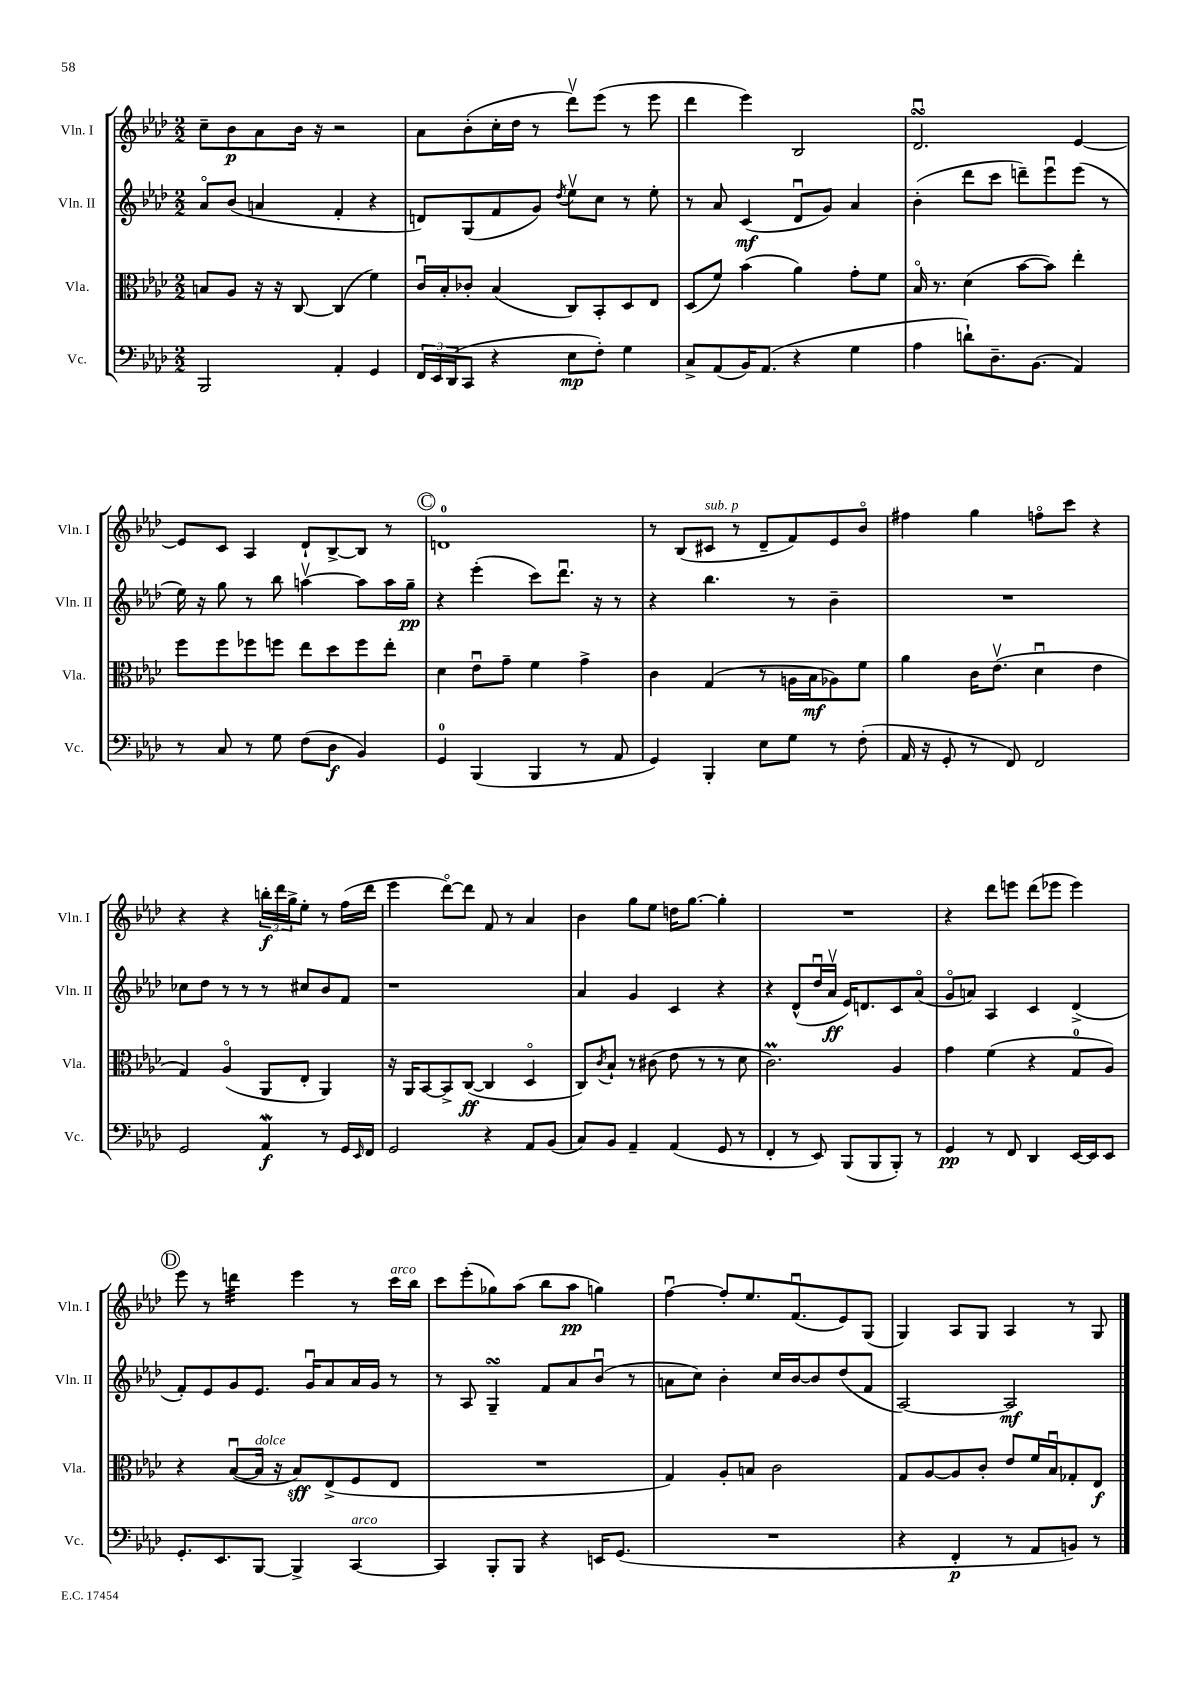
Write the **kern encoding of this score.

**kern	**dynam	**kern	**dynam	**kern	**dynam	**kern	**dynam
*part4	*part4	*part3	*part3	*part2	*part2	*part1	*part1
*staff4	*staff4	*staff3	*staff3	*staff2	*staff2	*staff1	*staff1
*I"Vc.	*	*I"Vla.	*	*I"Vln. II	*	*I"Vln. I	*
*I'Vc.	*	*I'Vla.	*	*I'Vln. II	*	*I'Vln. I	*
*clefF4	*	*clefC3	*	*clefG2	*	*clefG2	*
*k[b-e-a-d-]	*	*k[b-e-a-d-]	*	*k[b-e-a-d-]	*	*k[b-e-a-d-]	*
*M2/2	*	*M2/2	*	*M2/2	*	*M2/2	*
=15	=15	=15	=15	=15	=15	=15	=15
2BBB-/	.	8Bn/L	.	8a-/L	.	8cc~\L	.
.	.	8A-/J	.	(8b-/J	.	8b-\	p
.	.	16r	.	4an/	.	8a-\	.
.	.	16r	.	.	.	.	.
.	.	[8C/	.	.	.	16b-\Jk	.
.	.	.	.	.	.	16r	.
4AA-'/	.	(4C/]	.	4f'/	.	2r	.
4GG/	.	4f\)	.	4r	.	.	.
=16	=16	=16	=16	=16	=16	=16	=16
24FF/LL	.	16cu/LL	.	8dn/L)	.	8a-\L	.
24EE-/	.	.	.	.	.	.	.
.	.	16B-'/J	.	.	.	.	.
(24DD-/J	.	.	.	.	.	.	.
8CC/J	.	8c-X'/J	.	(8G/	.	(8b-'\	.
4r	.	(4B-/	.	8f/	.	16cc'\L	.
.	.	.	.	.	.	16dd-\JJ	.
.	.	.	.	8g/J)	.	8r	.
.	.	.	.	8qdd-/	.	.	.
8E-\L	mp	8C/L)	.	8ee-v\L	.	8ddd-v\L)	.
8F'\J)	.	8BB-'/	.	8cc\J	.	(8eee-\J	.
4G\	.	8D-/	.	8r	.	8r	.
.	.	8E-/J	.	8ee-'\	.	8eee-\	.
=17	=17	=17	=17	=17	=17	=17	=17
8C^/L	.	(8D-/L	.	8r	.	4ddd-\	.
(8AA-/	.	8f/J)	.	8a-/	.	.	.
16BB-/K)	.	(4b-\	.	(4c/	mf	4eee-\)	.
(8.AA-/J	.	.	.	.	.	.	.
4r	.	4a-\)	.	8d-u/L	.	2B-/	.
.	.	.	.	8g/J)	.	.	.
4G\	.	8g'\L	.	4a-/	.	.	.
.	.	8f\J	.	.	.	.	.
=18	=18	=18	=18	=18	=18	=18	=18
4A-\	.	16B-/	.	(4b-'\	.	2.d-sSSsu/	.
.	.	8.r	.	.	.	.	.
8dn`\L)	.	(4d-\	.	8ddd-\L	.	.	.
8.D-~\	.	.	.	8ccc\J	.	.	.
.	.	[8b-\L	.	8dddn~\L)	.	.	.
(8.BB-\J	.	.	.	.	.	.	.
.	.	8b-\J])	.	8eee-u\	.	.	.
4AA-/)	.	4ee-'\	.	(8eee-\J	.	[4e-/	.
.	.	.	.	8r	.	.	.
!!LO:LB:g=z
=19	=19	=19	=19	=19	=19	=19	=19
8r	.	8ff\L	.	16ee-\)	.	8e-/L]	.
.	.	.	.	16r	.	.	.
8C/	.	8ff\	.	8gg\	.	8c/J	.
8r	.	8ff-X\	.	8r	.	4A-/	.
8G\	.	8ffn\J	.	8bb-\	.	.	.
(8F\L	.	8ee-\L	.	[4aanv\	.	8d-`/L	.
8D-\J	f	8dd-\	.	.	.	[8B-^/	.
4BB-/)	.	8ff\	.	8aa\L]	.	8B-/J]	.
.	.	8ee-'\J	.	16aa\L	.	8r	.
.	.	.	.	16gg~\JJ	pp	.	.
!!LO:REH:place=s1:t=C
=20	=20	=20	=20	=20	=20	=20	=20
4GG/	.	4d-\	.	4r	.	1dn	.
(4BBB-/	.	8e-u\L	.	(4eee-'\	.	.	.
.	.	8g~\J	.	.	.	.	.
4BBB-/	.	4f\	.	8ccc\L)	.	.	.
.	.	.	.	8.ddd-u\J	.	.	.
8r	.	4g^\	.	.	.	.	.
.	.	.	.	16r	.	.	.
8AA-/	.	.	.	8r	.	.	.
=21	=21	=21	=21	=21	=21	=21	=21
4GG/)	.	4c\	.	4r	.	8r	.
.	.	.	.	.	.	(8B-/L	.
!	!	!	!	!	!	!LO:TX:a:i:t=sub. p	!
4BBB-'/	.	(4G/	.	4.bb-\	.	8c#X/J	.
.	.	.	.	.	.	8r	.
8E-\L	.	8r	.	.	.	8d-~/L	.
8G\J	.	16An\LL	.	8r	.	8f/)	.
.	.	16B-\J	mf	.	.	.	.
8r	.	8A-X\)	.	4b-~\	.	8e-/	.
(8F'\	.	8f\J	.	.	.	8b-/J	.
=22	=22	=22	=22	=22	=22	=22	=22
16AA-/	.	4a-\	.	1r	.	4ff#X\	.
16r	.	.	.	.	.	.	.
8GG'/	.	.	.	.	.	.	.
8r	.	16c\KL	.	.	.	4gg\	.
.	.	(8.e-v\J	.	.	.	.	.
8FF/)	.	.	.	.	.	.	.
2FF/	.	4d-u\	.	.	.	8ffn\L	.
.	.	.	.	.	.	8ccc\J	.
.	.	4e-\	.	.	.	4r	.
!!LO:LB:g=z
=23	=23	=23	=23	=23	=23	=23	=23
2GG/	.	4G/)	.	8cc-X\L	.	4r	.
.	.	.	.	8dd-\J	.	.	.
.	.	(4A-/	.	8r	.	4r	.
.	.	.	.	8r	.	.	.
4AA-w/	f	8AA-/L	.	8r	.	24bbn'\LL	f
.	.	.	.	.	.	24ddd-\	.
.	.	.	.	.	.	24gg^\J	.
.	.	8E-'/J	.	8cc#X/L	.	8ee-'\J	.
8r	.	4AA-/)	.	8b-/	.	8r	.
16GG/LL	.	.	.	8f/J	.	(16ff\LL	.
16qqEE-/	.	.	.	.	.	.	.
16FF/JJ	.	.	.	.	.	16ddd-\JJ	.
=24	=24	=24	=24	=24	=24	=24	=24
2GG/	.	16r	.	1r	.	4eee-\	.
.	.	16AA-/KL	.	.	.	.	.
.	.	[8BB-/	.	.	.	.	.
.	.	8BB-^/]	.	.	.	[8ddd-\L)	.
.	.	([8C/J	ff	.	.	8ddd-\J]	.
4r	.	4C/]	.	.	.	8f/	.
.	.	.	.	.	.	8r	.
8AA-/L	.	4D-/	.	.	.	4a-/	.
(8BB-/J	.	.	.	.	.	.	.
=25	=25	=25	=25	=25	=25	=25	=25
8C/L)	.	8C/L)	.	4a-/	.	4b-\	.
.	.	8qc/	.	.	.	.	.
8BB-/J	.	8B-`/J	.	.	.	.	.
4AA-~/	.	8r	.	4g/	.	8gg\L	.
.	.	(8c#X\	.	.	.	8ee-\J	.
(4AA-/	.	8e-\	.	4c/	.	16ddn\KL	.
.	.	.	.	.	.	[8.gg\J	.
.	.	8r	.	.	.	.	.
8GG/	.	8r	.	4r	.	4gg'\]	.
8r	.	8d-\	.	.	.	.	.
=26	=26	=26	=26	=26	=26	=26	=26
4FF'/	.	2.cm\)	.	4r	.	1r	.
8r	.	.	.	(8d-^^/L	.	.	.
8EE-/)	.	.	.	16dd-u/L	.	.	.
.	.	.	.	16a-v/JJ	ff	.	.
(8BBB-/L	.	.	.	16e-/KL)	.	.	.
.	.	.	.	8.dn/	.	.	.
8BBB-/	.	.	.	.	.	.	.
8BBB-'/J)	.	4A-/	.	8c/	.	.	.
8r	.	.	.	(8a-/J	.	.	.
=27	=27	=27	=27	=27	=27	=27	=27
4GG/	pp	4g\	.	8g/L	.	4r	.
.	.	.	.	8an/J)	.	.	.
8r	.	(4f\	.	4A-/	.	8ddd-\L	.
8FF/	.	.	.	.	.	8eeen\J	.
4DD-/	.	4r	.	4c/	.	(8ddd-\L	.
.	.	.	.	.	.	8eee-X\J	.
[16EE-/LL	.	8G/L	.	(4d-^/	.	4eee-\)	.
16EE-/J]	.	.	.	.	.	.	.
8EE-/J	.	8A-/J)	.	.	.	.	.
!!LO:LB:g=z
!!LO:REH:place=s1:t=D
=28	=28	=28	=28	=28	=28	=28	=28
8.GG'/L	.	4r	.	8f'/L)	.	8eee-\	.
.	.	.	.	8e-/	.	8r	.
8.EE-/	.	.	.	.	.	.	.
*	*	*	*	*	*	*tremolo	*
.	.	([8B-u/L	.	8g/	.	32dddn\LLL	.
.	.	.	.	.	.	32dddn\	.
.	.	.	.	.	.	32dddn\	.
.	.	.	.	.	.	32dddn\	.
!	!	!LO:TX:a:i:t=dolce	!	!	!	!	!
[8BBB-/J	.	16B-/Jk]	.	8.e-/J	.	32dddn\	.
.	.	.	.	.	.	32dddn\	.
.	.	16r	.	.	.	32dddn\	.
.	.	.	.	.	.	32dddn\JJJ	.
*	*	*	*	*	*	*Xtremolo	*
4BBB-^/]	.	8B-/L)	sff	.	.	4eee-\	.
.	.	.	.	16gu/KL	.	.	.
.	.	(8E-^/	.	8a-/	.	.	.
!LO:TX:a:i:t=arco	!	!	!	!	!	!	!
[4CC/	.	8F/	.	16a-/L	.	8r	.
.	.	.	.	16g/JJ	.	.	.
!	!	!	!	!	!	!LO:TX:a:i:t=arco	!
.	.	8E-/J	.	8r	.	16ccc\LL	.
.	.	.	.	.	.	16bb-\JJ	.
=29	=29	=29	=29	=29	=29	=29	=29
4CC/]	.	1r	.	8r	.	8ccc\L	.
.	.	.	.	8A-/	.	(8eee-'\	.
8BBB-'/L	.	.	.	4GsSsS~/	.	8gg-X\)	.
8BBB-/J	.	.	.	.	.	(8aa-\J	.
4r	.	.	.	8f/L	.	8bb-\L	.
.	.	.	.	8a-/	.	8aa-\J	pp
16EEn/KL	.	.	.	(8b-u/J	.	4ggn\)	.
(8.GG/J	.	.	.	.	.	.	.
.	.	.	.	8r	.	.	.
=30	=30	=30	=30	=30	=30	=30	=30
1r	.	4G/)	.	8an\L	.	[4ffu\	.
.	.	.	.	8cc\J)	.	.	.
.	.	8A-'/L	.	4b-'\	.	8ff'/L]	.
.	.	8Bn/J	.	.	.	8.ee-/	.
.	.	2c\	.	16cc/LL	.	.	.
.	.	.	.	[16b-/J	.	(8.fu/	.
.	.	.	.	8b-/]	.	.	.
.	.	.	.	(8dd-/	.	8e-/)	.
.	.	.	.	8f/J	.	(8G/J	.
=31	=31	=31	=31	=31	=31	=31	=31
4r	.	8G/L	.	[2A-/)	.	4G/)	.
.	.	[8A-/	.	.	.	.	.
4FF'/	p	8A-/]	.	.	.	8A-/L	.
.	.	8c'/J	.	.	.	8G/J	.
8r	.	8e-/L	.	2A-/]	mf	4A-/	.
8AA-/L	.	16f/L	.	.	.	.	.
.	.	16B-u/J	.	.	.	.	.
8BBn/J)	.	8G-X'/	.	.	.	8r	.
8r	.	8E-/J	f	.	.	8G/	.
==	==	==	==	==	==	==	==
*-	*-	*-	*-	*-	*-	*-	*-
